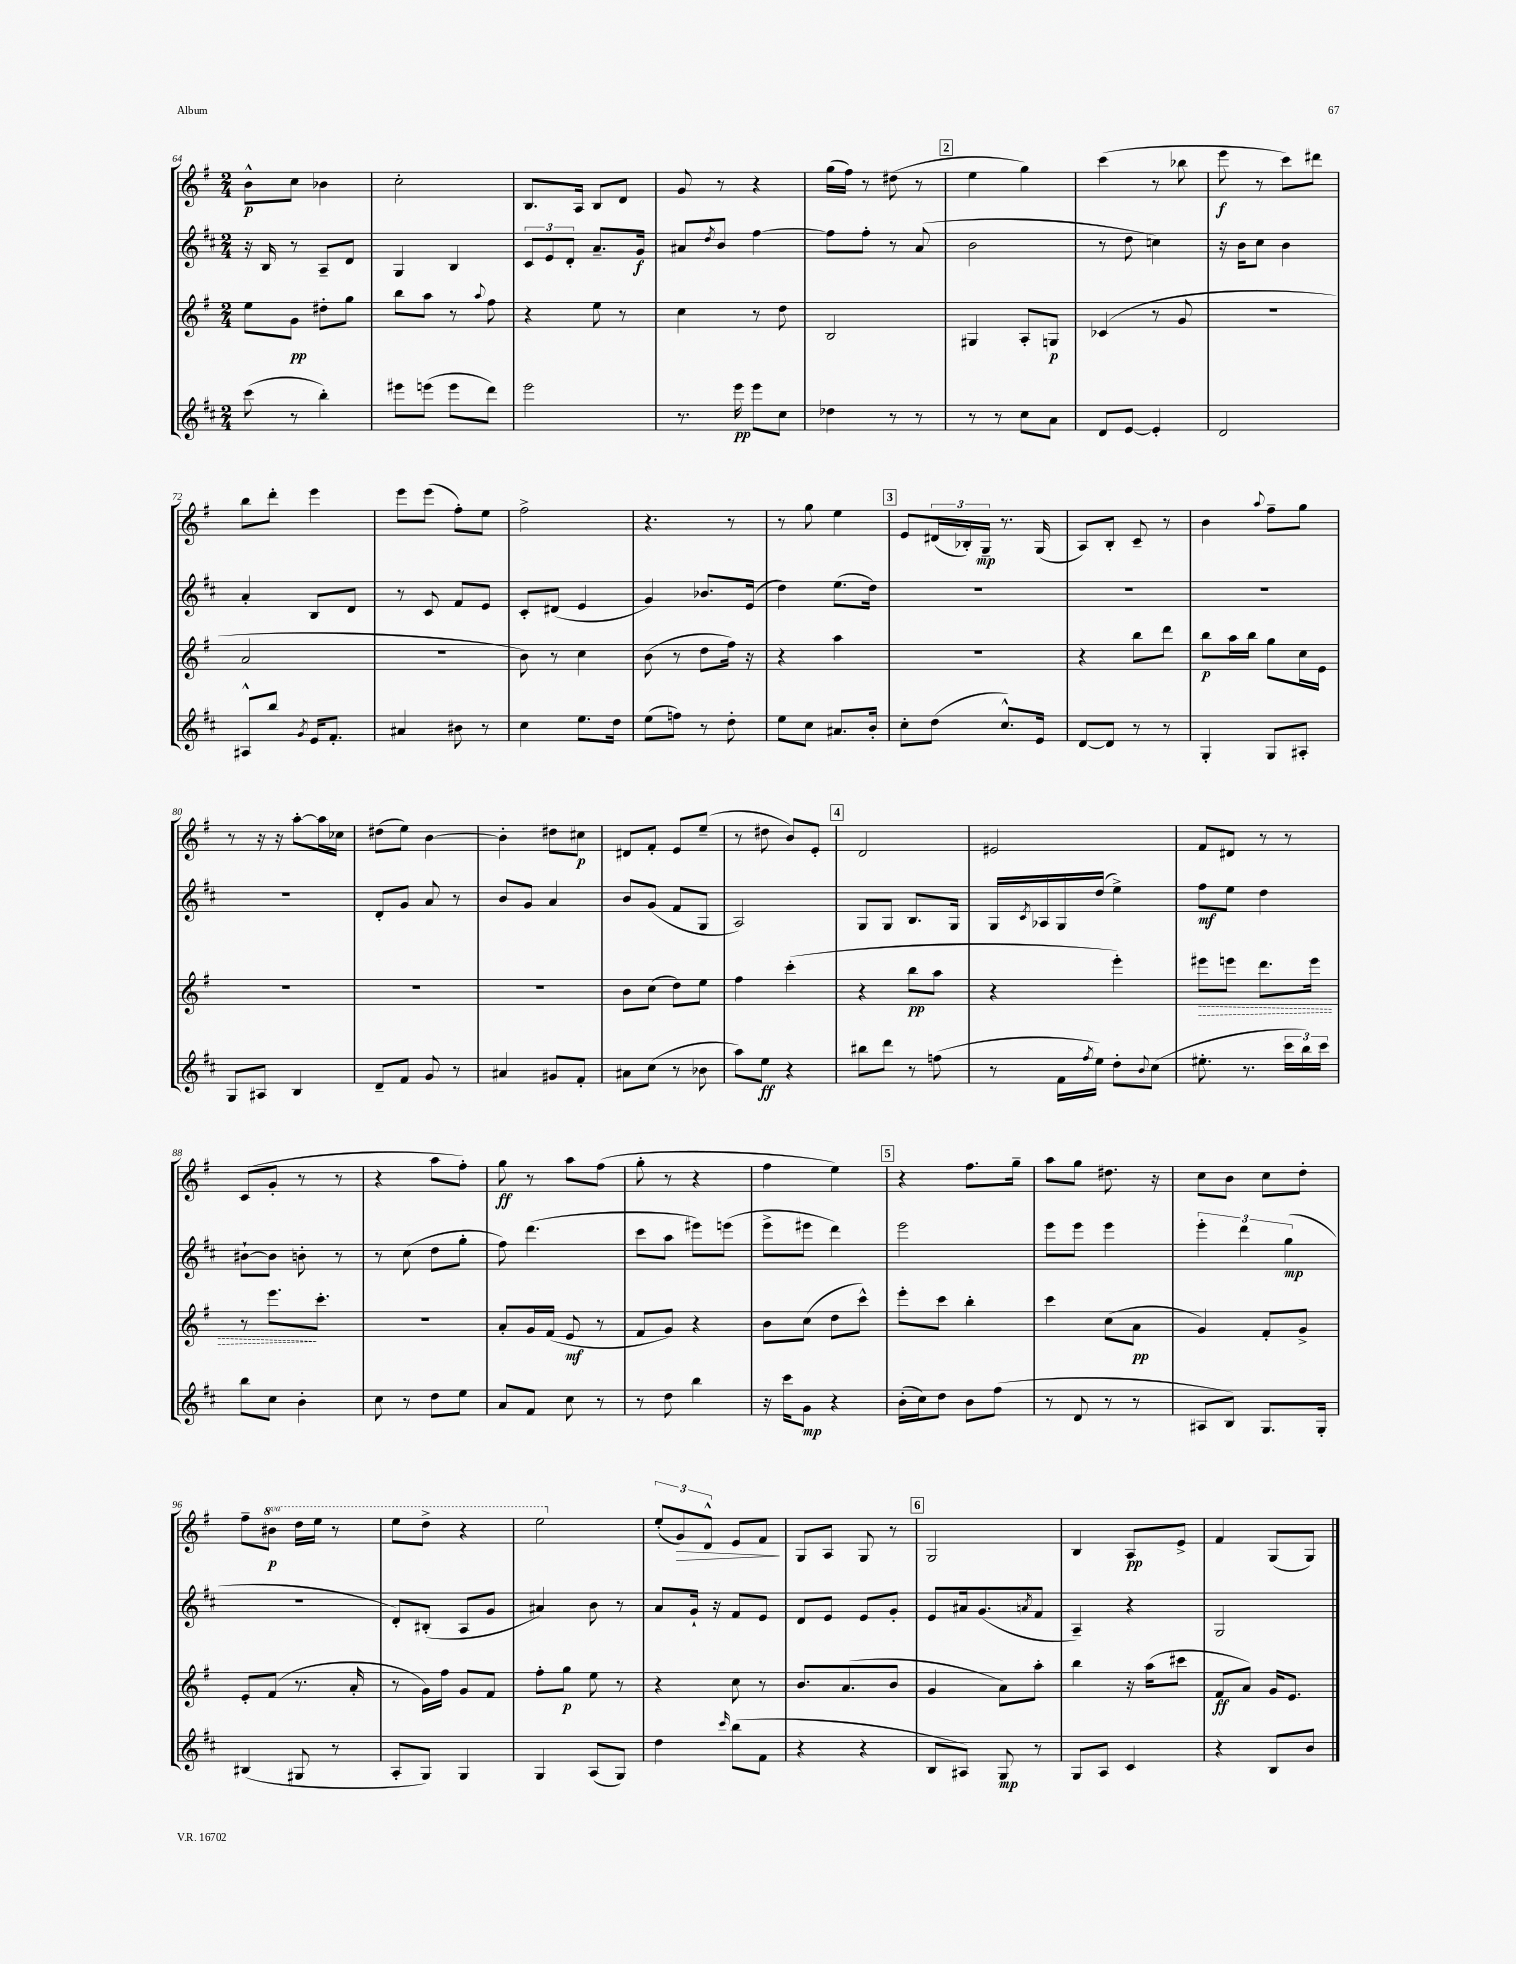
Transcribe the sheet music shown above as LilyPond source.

<<
\new StaffGroup <<
\new Staff = "s0" {
    \clef treble \key g \major \numericTimeSignature \time 2/4 \set Staff.ottavationMarkups = #ottavation-simple-ordinals
    b'8-^\p c''8 bes'4 |
    c''2-. |
    b8. a16 b8 d'8 |
    g'8 r8 r4 |
    g''16( fis''16) r8 dis''8( r8 |
    \mark \markup { \box "2" } e''4 g''4) |
    c'''4( r8 bes''8 |
    e'''8\f r8 c'''8) dis'''8 |
    b''8 d'''8-. e'''4 |
    e'''8 e'''8( fis''8-.) e''8 |
    fis''2-> |
    r4. r8 |
    r8 g''8 e''4 |
    \mark \markup { \box "3" } e'8 \tuplet 3/2 { dis'16( bes16-.) g16--\mp } r8. g16( |
    a8) b8-. c'8-- r8 |
    b'4 \appoggiatura { a''8 } fis''8-- g''8 |
    r8 r16 r16 a''8~-. a''16 ces''16 |
    dis''8( e''8) b'4~ |
    b'4-. dis''8 cis''8\p |
    dis'8 fis'8-. e'8 e''8--( |
    r8 dis''8 b'8) e'8-. |
    \mark \markup { \box "4" } d'2 |
    eis'2 |
    fis'8 dis'8 r8 r8 |
    c'8( g'8-. r8 r8 |
    r4 a''8 fis''8-.) |
    g''8\ff r8 a''8 fis''8( |
    g''8-. r8 r4 |
    fis''4 e''4) |
    \mark \markup { \box "5" } r4 fis''8. g''16-- |
    a''8 g''8 dis''8. r16 |
    c''8 b'8 c''8 d''8-. |
    fis''8-- \ottava #1 bis''8\p d'''16 e'''16 r8 |
    e'''8 d'''8-> r4 |
    e'''2 \ottava #0 |
    \tuplet 3/2 { e''8-.( g'8\>) d'8-^ } e'8 fis'8\! |
    g8 a8 g8 r8 |
    \mark \markup { \box "6" } g2 |
    b4 a8\pp e'8-> |
    fis'4 g8( g8) \bar "|." |
}
\new Staff = "s1" {
    \clef treble \key d \major \numericTimeSignature \time 2/4
    r16 b16 r8 a8-- d'8 |
    g4 b4 |
    \tuplet 3/2 { cis'8 e'8 d'8-. } a'8.-- g'16\f |
    ais'8 \acciaccatura { d''8 } b'8 fis''4~ |
    fis''8 fis''8-. r8 a'8( |
    \mark \markup { \box "2" } b'2 |
    r8 d''8 c''4) |
    r16 b'16 cis''8 b'4 |
    a'4-. b8 d'8 |
    r8 cis'8 fis'8 e'8 |
    cis'8-. dis'8( e'4 |
    g'4) bes'8. e'16( |
    d''4) e''8.( d''16) |
    \mark \markup { \box "3" } R2 |
    R2 |
    R2 |
    R2 |
    d'8-. g'8 a'8 r8 |
    b'8 g'8 a'4 |
    b'8 g'8( fis'8 g8 |
    a2) |
    \mark \markup { \box "4" } g8 g8 b8. g16 |
    g16 \acciaccatura { cis'8 } aes16 g16 d''16( e''4->) |
    fis''8\mf e''8 d''4 |
    bis'8~-! bis'8 b'8-. r8 |
    r8 cis''8( d''8 g''8-. |
    fis''8) d'''4.( |
    cis'''8 a''8 eis'''8) e'''8( |
    e'''8-> eis'''8 d'''4) |
    \mark \markup { \box "5" } e'''2 |
    e'''8 e'''8 e'''4 |
    \tuplet 3/2 { e'''4-. d'''4 g''4\mp( } |
    R2 |
    d'8-.) bis8-.( a8 g'8 |
    ais'4) b'8 r8 |
    a'8 g'16-! r16 fis'8 e'8 |
    d'8 e'8 e'8 g'8-. |
    \mark \markup { \box "6" } e'8 ais'16 g'8.( \acciaccatura { a'8 } fis'8 |
    a4--) r4 |
    g2 \bar "|." |
}
\new Staff = "s2" {
    \clef treble \key g \major \numericTimeSignature \time 2/4
    e''8 g'8\pp dis''8-. g''8 |
    b''8 a''8 r8 \appoggiatura { a''8 } fis''8 |
    r4 e''8 r8 |
    c''4 r8 d''8 |
    b2 |
    \mark \markup { \box "2" } gis4 a8-. g8\p |
    ces'4( r8 g'8 |
    R2 |
    a'2 |
    r2 |
    b'8) r8 c''4 |
    b'8( r8 d''8 fis''16) r16 |
    r4 a''4 |
    \mark \markup { \box "3" } R2 |
    r4 b''8 d'''8 |
    b''8\p a''16 b''16 g''8 c''16 e'16 |
    R2 |
    R2 |
    R2 |
    b'8 c''8( d''8) e''8 |
    fis''4 c'''4-.( |
    \mark \markup { \box "4" } r4 b''8\pp a''8 |
    r4 e'''4-.) |
    \once \override Hairpin.style = #'dashed-line eis'''8\> e'''8 d'''8. e'''16 |
    r8 e'''8.\! c'''8.-. |
    r2 |
    a'8-. g'16 fis'16( e'8\mf r8 |
    fis'8 g'8) r4 |
    b'8 c''8( d''8 c'''8-^) |
    \mark \markup { \box "5" } e'''8-. c'''8 b''4-. |
    c'''4 c''8( a'8\pp |
    g'4) fis'8-. g'8-> |
    e'8-. fis'8( r8. a'16-. |
    r8 g'16) fis''16 g'8 fis'8 |
    fis''8-. g''8\p e''8 r8 |
    r4 c''8 r8 |
    b'8. a'8.( b'8 |
    \mark \markup { \box "6" } g'4 a'8) a''8-. |
    b''4 r16 a''16( cis'''8 |
    fis'8\ff a'8) g'16 e'8. \bar "|." |
}
\new Staff = "s3" {
    \clef treble \key d \major \numericTimeSignature \time 2/4
    cis'''8( r8 b''4-.) |
    eis'''8 e'''8( e'''8 d'''8) |
    e'''2 |
    r8. e'''16\pp e'''8 cis''8 |
    des''4 r8 r8 |
    \mark \markup { \box "2" } r8 r8 cis''8 a'8 |
    d'8 e'8~ e'4-. |
    d'2 |
    ais8-^ b''8 \acciaccatura { g'8 } e'16 fis'8.-. |
    ais'4 bis'8 r8 |
    cis''4 e''8. d''16 |
    e''8( f''8) r8 d''8-. |
    e''8 cis''8 ais'8. b'16-. |
    \mark \markup { \box "3" } cis''8-. d''8( cis''8.-^) e'16 |
    d'8~ d'8 r8 r8 |
    g4-. g8 ais8-. |
    g8 ais8 b4 |
    d'8-- fis'8 g'8 r8 |
    ais'4 gis'8 fis'8-. |
    ais'8 cis''8( r8 bes'8 |
    a''8) e''8\ff r4 |
    \mark \markup { \box "4" } bis''8 d'''8 r8 f''8( |
    r8 fis'16 \acciaccatura { fis''8 } e''16) d''8-. \appoggiatura { b'8 } cis''8( |
    eis''8.-. r8. \tuplet 3/2 { cis'''16 b''16) cis'''16 } |
    b''8 cis''8 b'4-. |
    cis''8 r8 d''8 e''8 |
    a'8 fis'8 cis''8 r8 |
    r8 d''8 b''4 |
    r16 cis'''16 g'8\mp r4 |
    \mark \markup { \box "5" } b'16-.( cis''16) d''8 b'8 fis''8( |
    r8 d'8 r8 r8 |
    ais8 b8) g8. g16-. |
    bis4( gis8 r8 |
    a8-. g8) g4 |
    g4 a8( g8) |
    d''4 \grace { cis'''16 } b''8( fis'8 |
    r4 r4 |
    \mark \markup { \box "6" } b8 ais8) g8\mp r8 |
    g8 a8 cis'4 |
    r4 b8 b'8 \bar "|." |
}
>>
>>
\layout { \context { \Score currentBarNumber = #64 } }
